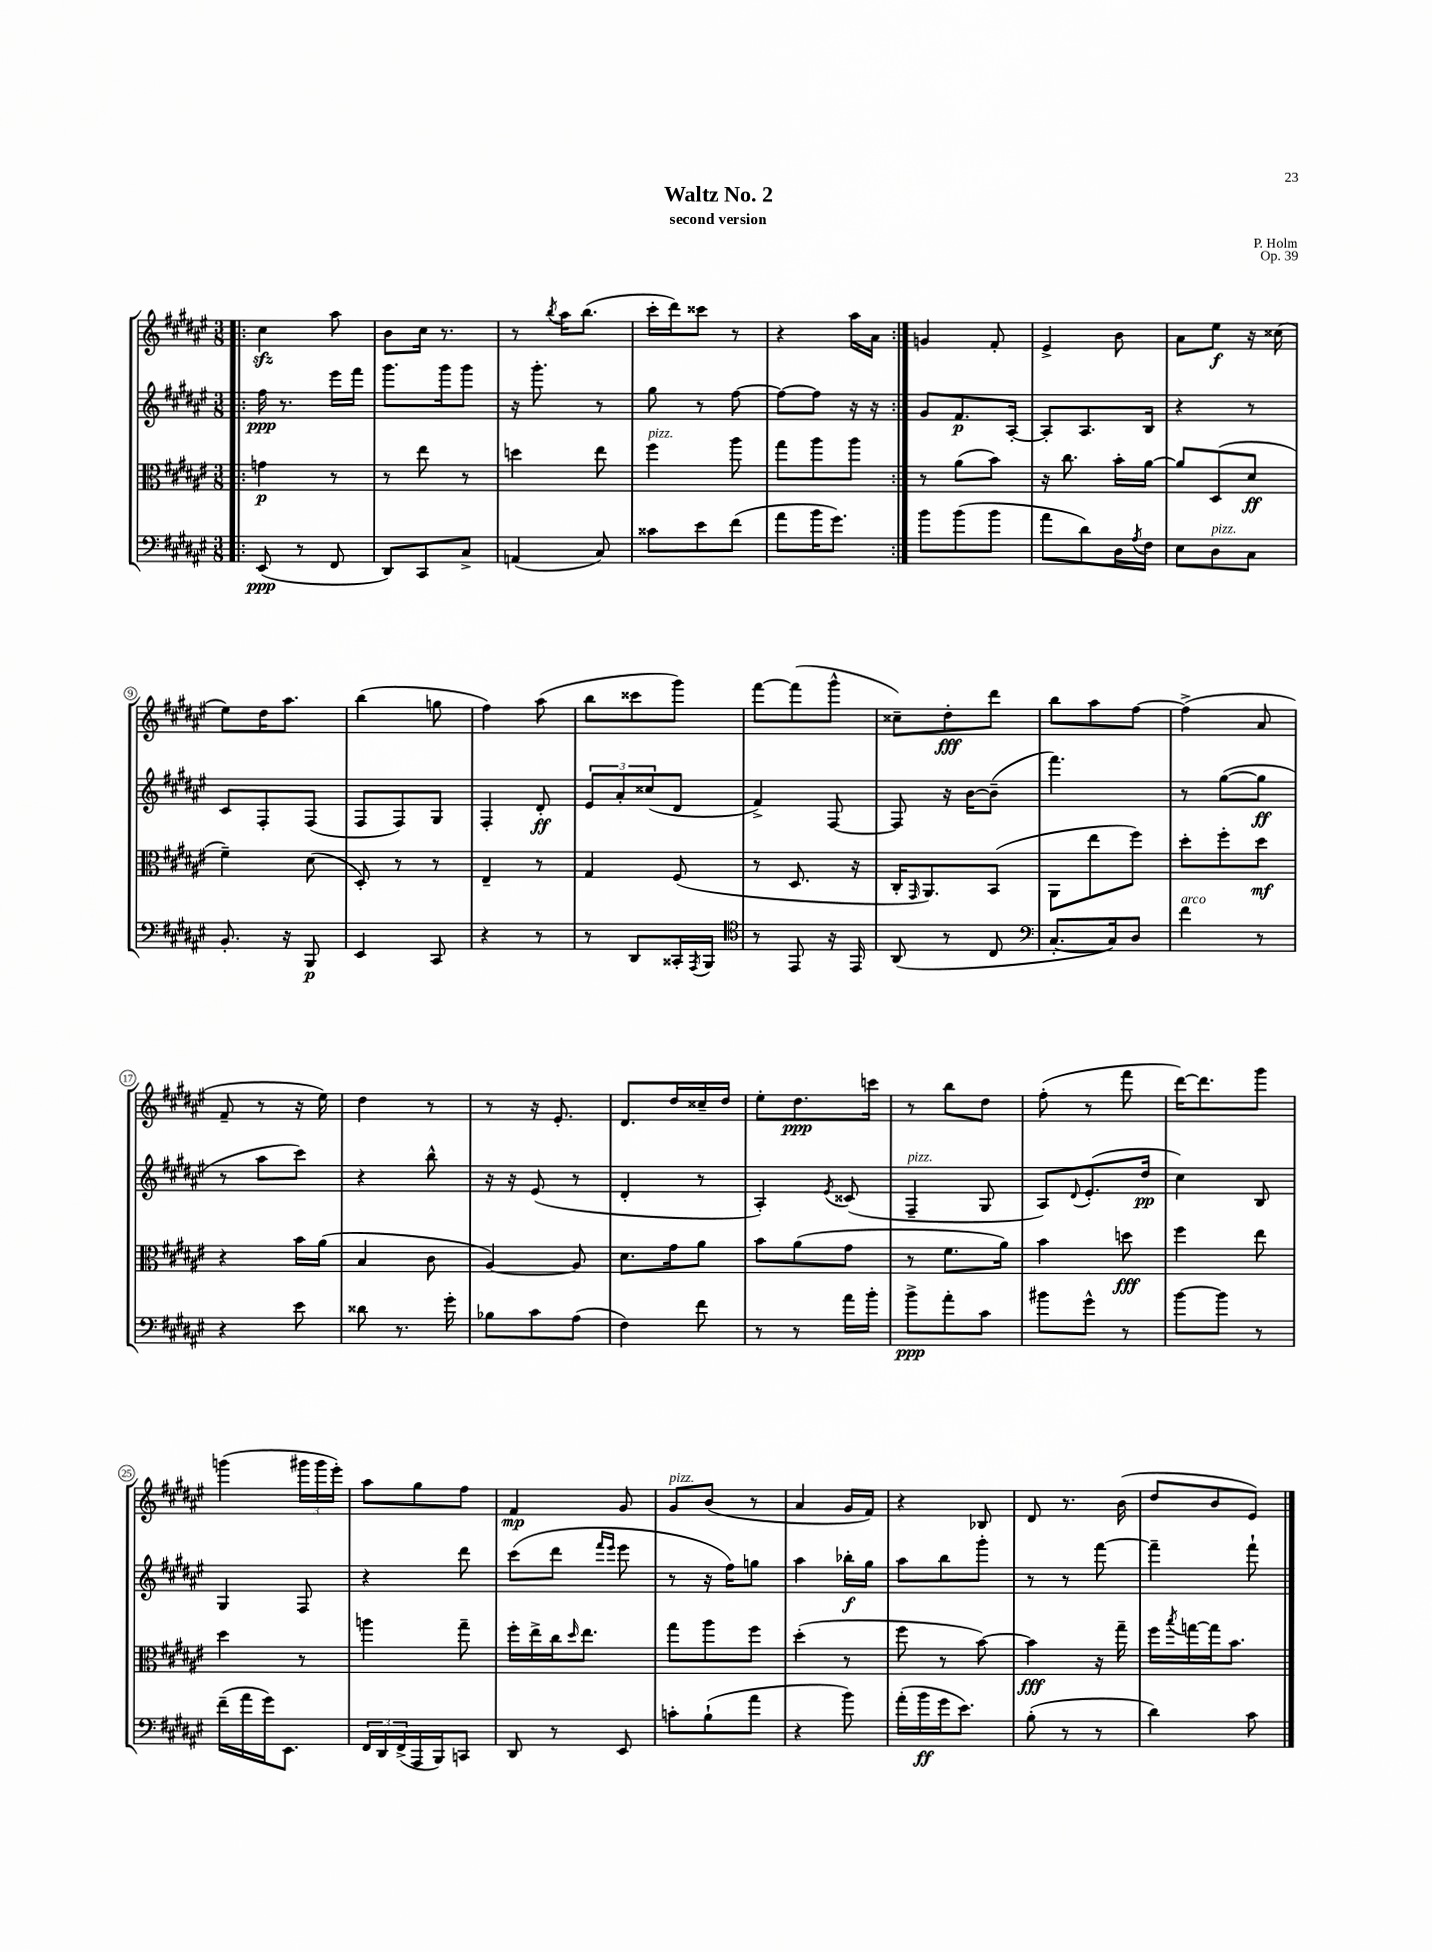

**kern	**dynam	**kern	**dynam	**kern	**dynam	**kern	**dynam
*part4	*part4	*part3	*part3	*part2	*part2	*part1	*part1
*staff4	*staff4	*staff3	*staff3	*staff2	*staff2	*staff1	*staff1
*clefF4	*	*clefC3	*	*clefG2	*	*clefG2	*
*k[f#c#g#d#a#e#]	*	*k[f#c#g#d#a#e#]	*	*k[f#c#g#d#a#e#]	*	*k[f#c#g#d#a#e#]	*
*M3/8	*	*M3/8	*	*M3/8	*	*M3/8	*
=1!|:	=1!|:	=1!|:	=1!|:	=1!|:	=1!|:	=1!|:	=1!|:
(8EE#/	ppp	4gn\	p	16ff#\	ppp	4cc#zz\	.
.	.	.	.	8.r	.	.	.
8r	.	.	.	.	.	.	.
8FF#/	.	8r	.	16eee#\LL	.	8aa#\	.
.	.	.	.	16fff#\JJ	.	.	.
=2	=2	=2	=2	=2	=2	=2	=2
8DD#/L)	.	8r	.	8.ggg#\L	.	8b\L	.
8CC#/	.	8ee#\	.	.	.	16cc#\Jk	.
.	.	.	.	16ggg#\k	.	8.r	.
8C#^/J	.	8r	.	8ggg#\J	.	.	.
=3	=3	=3	=3	=3	=3	=3	=3
(4AAn/	.	4ddn\	.	16r	.	8r	.
.	.	.	.	8.ggg#'\	.	.	.
.	.	.	.	.	.	8qbb/	.
.	.	.	.	.	.	16aa#\KL	.
.	.	.	.	.	.	(8.bb\J	.
8C#/)	.	8ee#\	.	8r	.	.	.
=4	=4	=4	=4	=4	=4	=4	=4
!	!	!LO:TX:a:i:t=pizz.	!	!	!	!	!
8c##X\L	.	4ff#\	.	8gg#\	.	16ccc#'\LL	.
.	.	.	.	.	.	16ddd#\J)	.
8e#\	.	.	.	8r	.	8ccc##X\J	.
(8f#\J	.	8aa#\	.	[8ff#\	.	8r	.
=5	=5	=5	=5	=5	=5	=5	=5
8a#\L	.	8gg#\L	.	8ff#\L_	.	4r	.
16b\K	.	8aa#\	.	8ff#\J]	.	.	.
8.g#\J)	.	.	.	.	.	.	.
.	.	8aa#\J	.	16r	.	16aa#\LL	.
.	.	.	.	16r	.	16a#\JJ	.
=6:|!	=6:|!	=6:|!	=6:|!	=6:|!	=6:|!	=6:|!	=6:|!
8b\L	.	8r	.	8g#/L	.	4gn/	.
(8b\	.	(8a#\L	.	8.f#/	p	.	.
8b\J	.	8b\J)	.	.	.	8f#'/	.
.	.	.	.	[16A#'/Jk	.	.	.
=7	=7	=7	=7	=7	=7	=7	=7
8a#\L	.	16r	.	8A#'/L]	.	4e#^/	.
.	.	8.cc#\	.	.	.	.	.
8d#\)	.	.	.	8.A#/	.	.	.
16D#\L	.	16b'\LL	.	.	.	8b\	.
8qA#/	.	.	.	.	.	.	.
16F#\JJ	.	[16a#\JJ	.	16B/Jk	.	.	.
=8	=8	=8	=8	=8	=8	=8	=8
8E#\L	.	8a#/L]	.	4r	.	8a#\L	.
!LO:TX:a:i:t=pizz.	!	!	!	!	!	!	!
8D#\	.	(8D#/	.	.	.	8ee#\J	f
8C#\J	.	8d#/J	ff	8r	.	16r	.
.	.	.	.	.	.	(16cc##X\	.
!!LO:LB:g=z
=9	=9	=9	=9	=9	=9	=9	=9
8.BB'/	.	4f#~\)	.	8c#/L	.	8ee#\L)	.
.	.	.	.	8F#'/	.	16dd#\K	.
16r	.	.	.	.	.	8.aa#\J	.
8BBB/	p	(8d#\	.	(8F#/J	.	.	.
=10	=10	=10	=10	=10	=10	=10	=10
4EE#/	.	8D#'/)	.	8F#/L	.	(4bb\	.
.	.	8r	.	8F#/)	.	.	.
8CC#/	.	8r	.	8G#/J	.	8ggn\	.
=11	=11	=11	=11	=11	=11	=11	=11
4r	.	4E#~/	.	4F#'/	.	4ff#\)	.
8r	.	8r	.	8d#'/	ff	(8aa#\	.
=12	=12	=12	=12	=12	=12	=12	=12
8r	.	4G#/	.	12e#/L	.	8bb\L	.
.	.	.	.	12a#'/	.	.	.
8DD#/L	.	.	.	.	.	8ccc##X\	.
.	.	.	.	(12cc##X/	.	.	.
16CC##X'/L	.	(8F#/	.	8d#/J	.	8ggg#\J)	.
8qAAA#/	.	.	.	.	.	.	.
16BBB/JJ	.	.	.	.	.	.	.
=13	=13	=13	=13	=13	=13	=13	=13
*clefC4	*	*	*	*	*	*	*
8r	.	8r	.	4f#^/)	.	[8fff#\L	.
8EE#/	.	8.D#/	.	.	.	(8fff#\]	.
16r	.	.	.	[8F#/	.	8ggg#^^\J	.
16EE#/	.	16r	.	.	.	.	.
=14	=14	=14	=14	=14	=14	=14	=14
(8AA#/	.	16C#'/KL	.	8F#/]	.	8cc##X~\L)	.
.	.	16qqGG#/	.	.	.	.	.
.	.	8.AA#/)	.	.	.	.	.
8r	.	.	.	16r	.	8dd#'\	fff
.	.	.	.	[16b\KL	.	.	.
8C#/	.	(8BB/J	.	(8b~\J]	.	8ddd#\J	.
=15	=15	=15	=15	=15	=15	=15	=15
*clefF4	*	*	*	*	*	*	*
[8.C#'/L	.	8AA#\L	.	4.fff#\)	.	8bb\L	.
.	.	8ee#\	.	.	.	8aa#\	.
16C#/k])	.	.	.	.	.	.	.
8D#/J	.	8ff#\J)	.	.	.	[8ff#\J	.
=16	=16	=16	=16	=16	=16	=16	=16
!LO:TX:a:i:t=arco	!	!	!	!	!	!	!
4f#\	.	8dd#'\L	.	8r	.	(4ff#^\]	.
.	.	8ff#'\	.	([8gg#\L	.	.	.
8r	.	8dd#\J	mf	8gg#\J]	ff	8a#/	.
!!LO:LB:g=z
=17	=17	=17	=17	=17	=17	=17	=17
4r	.	4r	.	8r	.	8f#~/	.
.	.	.	.	8aa#\L	.	8r	.
8e#\	.	16b\LL	.	8ccc#\J)	.	16r	.
.	.	(16a#\JJ	.	.	.	16ee#\)	.
=18	=18	=18	=18	=18	=18	=18	=18
8d##X\	.	4B/	.	4r	.	4dd#\	.
8.r	.	.	.	.	.	.	.
.	.	8c#\	.	8bb^^\	.	8r	.
16g#'\	.	.	.	.	.	.	.
=19	=19	=19	=19	=19	=19	=19	=19
8B-X\L	.	[4A#/)	.	16r	.	8r	.
.	.	.	.	16r	.	.	.
8c#\	.	.	.	(8e#/	.	16r	.
.	.	.	.	.	.	8.e#'/	.
(8A#\J	.	8A#/]	.	8r	.	.	.
=20	=20	=20	=20	=20	=20	=20	=20
4F#\)	.	8.d#\L	.	4d#'/	.	8.d#/L	.
.	.	16g#\k	.	.	.	16dd#/L	.
8f#\	.	8a#\J	.	8r	.	16cc##X~/	.
.	.	.	.	.	.	16dd#/JJ	.
=21	=21	=21	=21	=21	=21	=21	=21
8r	.	8b\L	.	4A#'/)	.	8ee#'\L	.
8r	.	(8a#\	.	.	.	8.dd#\	ppp
.	.	.	.	8qe#/	.	.	.
16a#\LL	.	8g#\J	.	(8c##X/	.	.	.
16b'\JJ	.	.	.	.	.	16cccn\Jk	.
=22	=22	=22	=22	=22	=22	=22	=22
!	!	!	!	!LO:TX:a:i:t=pizz.	!	!	!
8b^\L	ppp	8r	.	4F#~/	.	8r	.
8a#'\	.	8.f#\L	.	.	.	8bb\L	.
8c#\J	.	.	.	8G#/	.	8dd#\J	.
.	.	16a#\Jk)	.	.	.	.	.
=23	=23	=23	=23	=23	=23	=23	=23
8b#X\L	.	4b\	.	8A#/L)	.	(8ff#'\	.
.	.	.	.	8qqd#/	.	.	.
8g#^^\J	.	.	.	(8.e#'/	.	8r	.
8r	.	8ddn\	fff	.	.	8fff#\	.
.	.	.	.	16dd#/Jk	pp	.	.
=24	=24	=24	=24	=24	=24	=24	=24
[8b\L	.	4ff#\	.	4cc#\)	.	[16ddd#\KL)	.
.	.	.	.	.	.	8.ddd#\]	.
8b\J]	.	.	.	.	.	.	.
8r	.	8ee#\	.	8B/	.	8ggg#\J	.
!!LO:LB:g=z
=25	=25	=25	=25	=25	=25	=25	=25
(16f#~\LL	.	4dd#\	.	4G#/	.	(4gggn\	.
16a#\	.	.	.	.	.	.	.
16g#\J)	.	.	.	.	.	.	.
8.EE#\J	.	.	.	.	.	.	.
.	.	8r	.	8F#/	.	24ggg#X\LL	.
.	.	.	.	.	.	24ggg#\	.
.	.	.	.	.	.	24eee#'\JJ)	.
=26	=26	=26	=26	=26	=26	=26	=26
24FF#/LL	.	4aan\	.	4r	.	8aa#\L	.
24DD#/	.	.	.	.	.	.	.
(24FF#^/	.	.	.	.	.	.	.
16AAA#/	.	.	.	.	.	8gg#\	.
16BBB/J)	.	.	.	.	.	.	.
8CCn/J	.	8gg#~\	.	8ddd#\	.	8ff#\J	.
=27	=27	=27	=27	=27	=27	=27	=27
8DD#/	.	16ff#'\LL	.	(8ccc#\L	.	4f#/	mp
.	.	16ee#^\	.	.	.	.	.
8r	.	16cc#\J	.	8ddd#\J	.	.	.
.	.	16qqdd#/	.	.	.	.	.
.	.	8.ee#\J	.	.	.	.	.
.	.	.	.	16qqfff#/LL	.	.	.
.	.	.	.	16qqeee#/JJ	.	.	.
8EE#/	.	.	.	8eee#\	.	8g#/	.
=28	=28	=28	=28	=28	=28	=28	=28
!	!	!	!	!	!	!LO:TX:a:i:t=pizz.	!
8cn'\L	.	8gg#\L	.	8r	.	8g#/L	.
(8B`\	.	8aa#\	.	16r	.	(8b/J	.
.	.	.	.	16ff#\KL)	.	.	.
8a#\J	.	8ff#\J	.	8ggn\J	.	8r	.
=29	=29	=29	=29	=29	=29	=29	=29
4r	.	(4dd#'\	.	4aa#\	.	4a#/	.
8b\)	.	8r	.	16bb-X'\LL	f	16g#/LL	.
.	.	.	.	16gg#\JJ	.	16f#/JJ)	.
=30	=30	=30	=30	=30	=30	=30	=30
(16a#'\LL	.	8ff#\	.	8aa#\L	.	4r	.
16b\	ff	.	.	.	.	.	.
16g#\J	.	8r	.	8bb\	.	.	.
8.e#\J)	.	.	.	.	.	.	.
.	.	[8b\)	.	8ggg#'\J	.	8B-X/	.
=31	=31	=31	=31	=31	=31	=31	=31
(8B'\	.	4b\]	fff	8r	.	8d#/	.
8r	.	.	.	8r	.	8.r	.
8r	.	16r	.	[8fff#\	.	.	.
.	.	16gg#~\	.	.	.	(16b\	.
=32	=32	=32	=32	=32	=32	=32	=32
4d#\)	.	16ff#\LL	.	4fff#~\]	.	8dd#/L	.
.	.	8qbb/	.	.	.	.	.
.	.	[16ggn\	.	.	.	.	.
.	.	16gg\J]	.	.	.	8b/	.
.	.	8.b\J	.	.	.	.	.
8c#\	.	.	.	8fff#`\	.	8e#/J)	.
==	==	==	==	==	==	==	==
*-	*-	*-	*-	*-	*-	*-	*-
